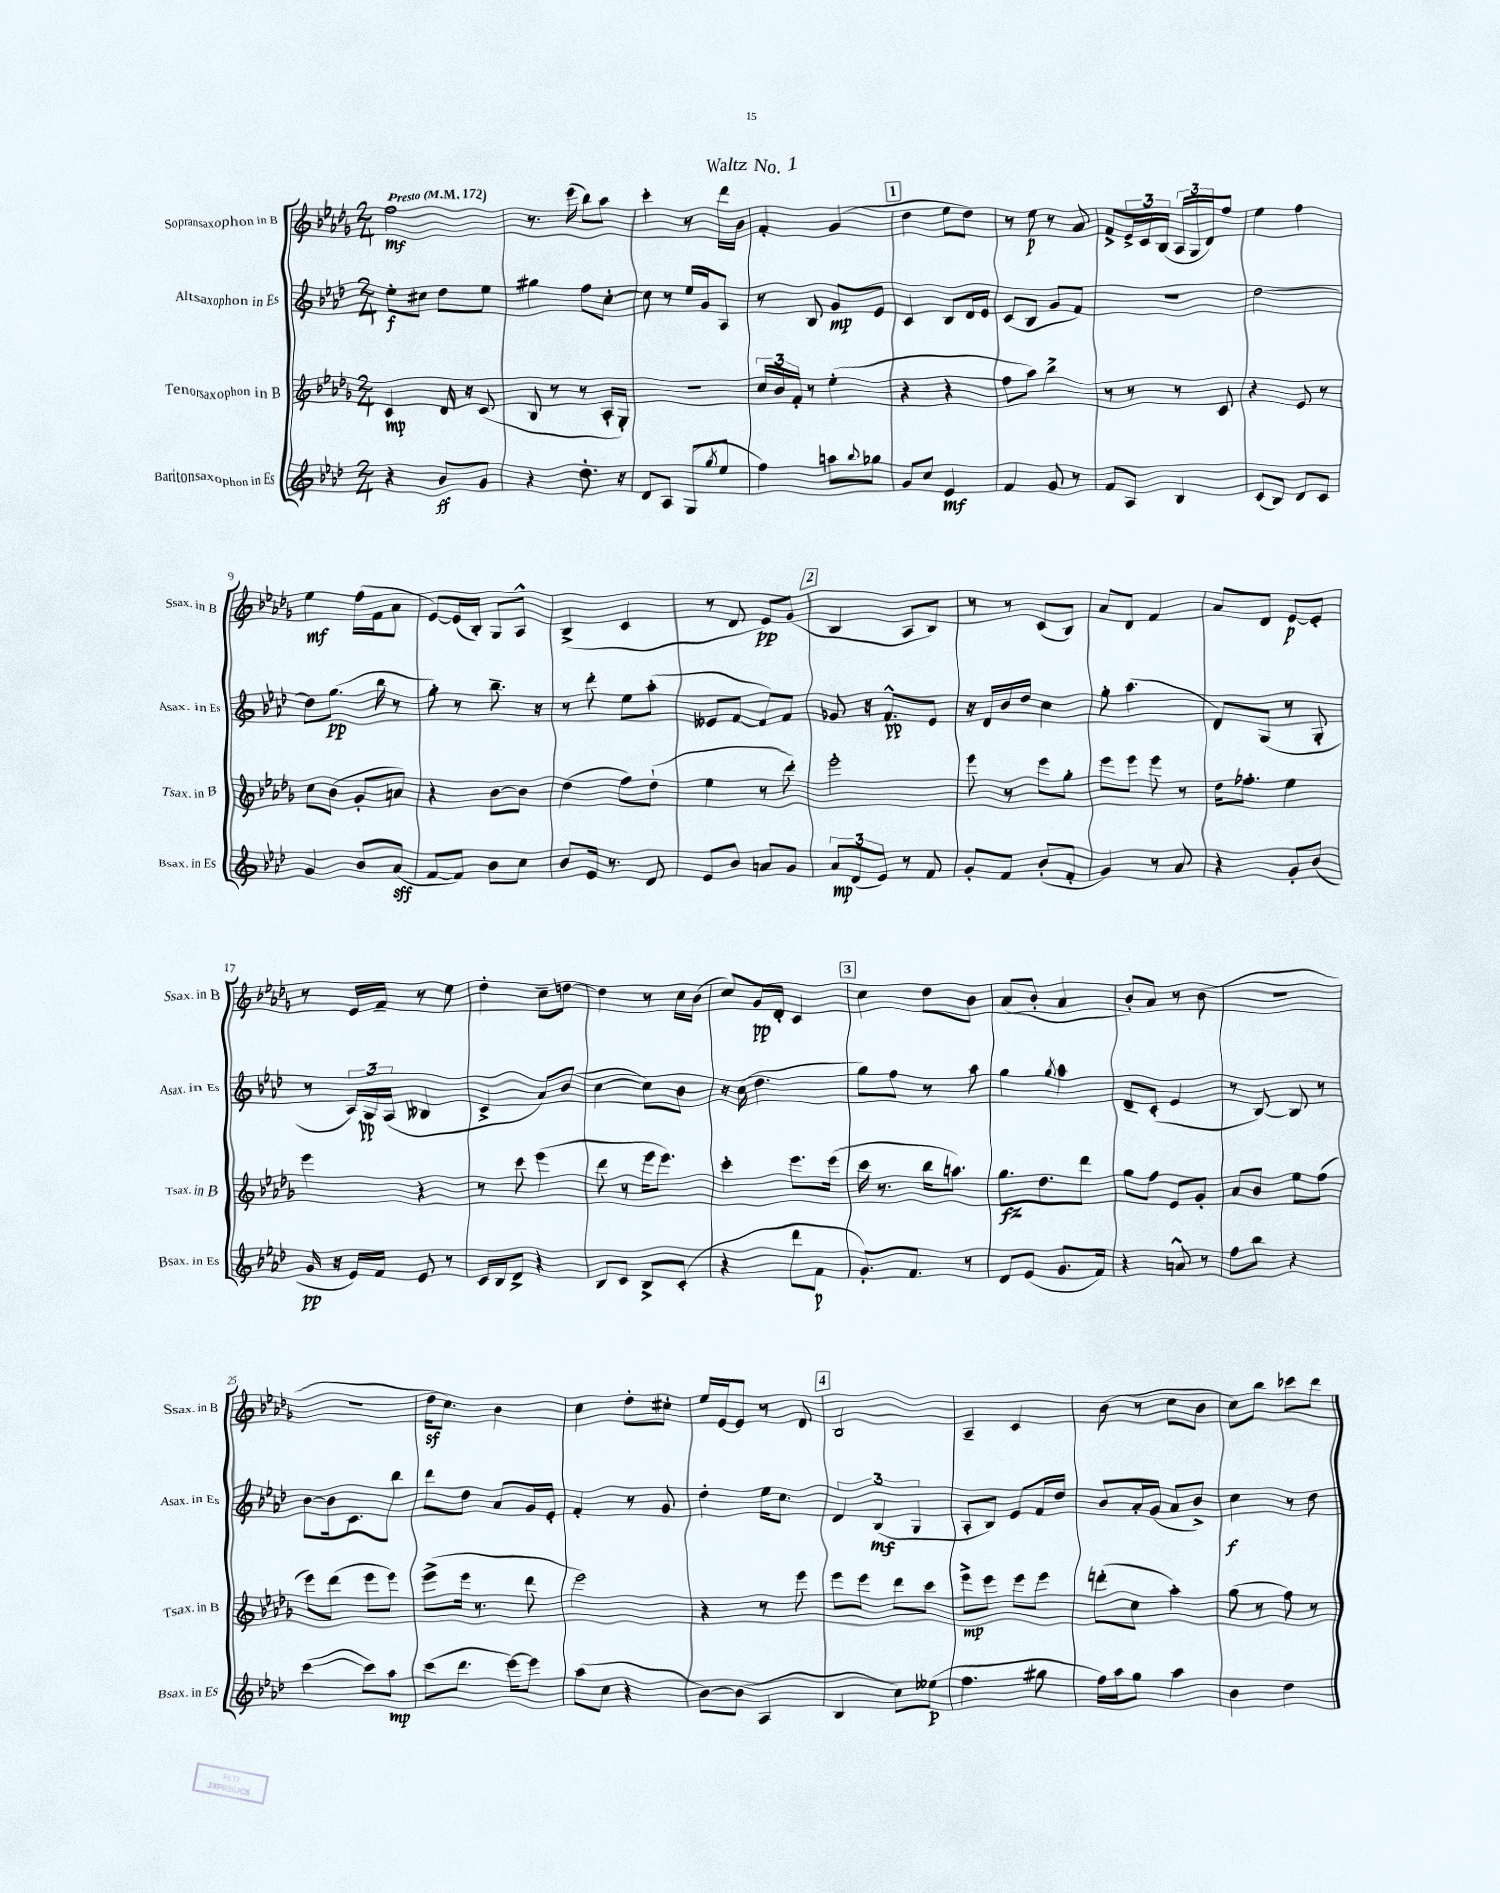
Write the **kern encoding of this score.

**kern	**kern	**kern	**kern
*staff4	*staff3	*staff2	*staff1
*clefG2	*clefG2	*clefG2	*clefG2
*k[b-e-a-d-]	*k[b-e-a-d-g-]	*k[b-e-a-d-]	*k[b-e-a-d-g-]
*M2/4	*M2/4	*M2/4	*M2/4
*MM172	*MM172	*MM172	*MM172
4r	4c	8ee-'	2ff
.	.	8cc#	.
8b-	16d-	8dd-	.
.	16r	.	.
8g	(8c	8ee-	.
=	=	=	=
4r	8B-	4gg#	8.r
.	8r	.	.
.	.	.	(16eee-
8.dd-'	8r	8ff	8bb-)
.	16A-'	[8cc'	8aa-
16r	16G-')	.	.
=	=	=	=
8d-	2r	8cc]	4ccc'
8A-	.	8r	.
(8G	.	16ee-	8r
.	.	16g	.
8qgg	.	.	.
8ee-	.	8A-	16ddd-
.	.	.	16b-
=	=	=	=
4ff)	24cc	8r	4f'
.	24b-	.	.
.	24f'	.	.
.	8r	8B-	.
8aa	(4ee-'	8g	(4g-
8qqbb-	.	.	.
8gg-	.	8e-	.
=	=	=	=
8g	4r	4c	4dd-
8cc	.	.	.
4e-	4r	8B-	8ee-
.	.	16d-	8dd-)
.	.	16e-	.
=	=	=	=
4f	8ff	(8c	8r
.	8aa-)	8B-	8ee-
8g	4bb-^	8g	8r
8r	.	8f)	8a-
=	=	=	=
8f	8r	2r	8f^
8A-	8r	.	24e-^
.	.	.	24c
.	.	.	(24B-
4B-	8r	.	24A-
.	.	.	24G-
.	.	.	24d-)
.	8c	.	8ff
=	=	=	=
(8c	4r	[2dd-	4ee-
8B-)	.	.	.
8d-	8e-	.	4ff
8c	8r	.	.
=	=	=	=
4g	8cc	8dd-]	4ee-
.	(8b-	(8.gg	.
8b-	8g-'	.	(16ff
.	.	16bb-	16f
(8a-	8a)	8r	8a-
=	=	=	=
[8f	4r	8gg')	[8e-)
8f])	.	8r	(16e-]
.	.	.	16B-')
8b-	[8b-	8.bb-~	8G-
8cc	8b-]	.	8A-^^
.	.	16r	.
=	=	=	=
8b-	(4dd-	8r	(4B-^
16e-	.	8ddd-'	.
8.r	.	.	.
.	8ff)	8ee-	4c
8d-	(8dd-`	(8aa-'	.
=	=	=	=
8e-	4ee-	8e--	8r
8b-	.	[8f	8d-
8a	8r	8f])	8e-)
8g	8ddd-')	8f	(8g-
=	=	=	=
12a-	2eee-'	8g-	4B-
(12d-	.	.	.
.	.	16r	.
12e-)	.	.	.
.	.	8.f^^	.
8r	.	.	8A-
8f	.	8e-	8B-)
=	=	=	=
8g'	8eee-	16r	8r
.	.	16d-	.
8f	8r	16b-	8r
.	.	16dd-	.
(8b-'	8eee-	4cc	(8c
8f'	8gg-'	.	8B-)
=	=	=	=
4g)	8eee-	8gg'	8a-
.	8eee-	(4.aa-	8d-
8r	8eee-	.	4f
8a-	8r	.	.
=	=	=	=
4r	16dd-	8d-)	8a-
.	8.ff-'	.	.
.	.	(8G	8d-
8g'	4ee-	8r	[8e-
(8b-	.	8G'	8e-']
=	=	=	=
16g	4eee-	8r	8r
16r	.	.	.
16e-)	.	24A-)	16e-
.	.	24G	.
16f	.	.	16f~
.	.	(24A-	.
8e-	4r	4B--	8r
8r	.	.	8ee-
=	=	=	=
16c	8r	4c^	4dd-'
16B-	.	.	.
8d-^	8ccc	.	.
4r	(4eee-	8a-)	8cc~
.	.	(8b-	[8dd
=	=	=	=
8B-	8ddd-	[4cc	4dd]
8c	8r	.	.
8B-^	16eee-	8cc])	8r
.	8.eee-)	.	.
(8c'	.	8b-	16cc
.	.	.	(16b-
=	=	=	=
4r	4ccc'	16r	8cc)
.	.	(16cc	.
.	.	4.dd-	16g-
.	.	.	16d-'
8ddd-	8.eee-	.	4c
8f	.	.	.
.	(16eee-	.	.
=	=	=	=
8.g')	16ccc	8gg)	4cc
.	8.r	.	.
.	.	8ff	.
8.f	.	.	.
.	16bb-	8r	8dd-
.	8.aa)	.	.
8r	.	8aa-	8b-
=	=	=	=
8d-	8.gg-	4gg	(8a-
(8e-	.	.	8b-'
.	8.dd-	.	.
.	.	8qgg	.
8.g	.	4aa-	4a-
.	8ddd-	.	.
16f)	.	.	.
=	=	=	=
4r	8gg-	8d-~	8b-')
.	8ff	(8c'	8a-
8a^^	8e-	4e-	8r
8r	8g-'	.	(8b-
=	=	=	=
8ff	8a-	8r	2r
8bb-	8b-	[8B-)	.
4r	8ee-	8B-]	.
.	(8ff	8r	.
=	=	=	=
([4ccc	8eee-)	[8b-	2r
.	(8ddd-	16b-]	.
.	.	8.c	.
8ccc])	8eee-	.	.
8aa-	8eee-)	8bb-	.
=	=	=	=
(8ccc	(8eee-^	8ddd-	16dd-
.	.	.	8.cc)
8.ddd-	16eee-	8dd-	.
.	8.r	.	.
.	.	8a-	4b-
[16eee-)	.	.	.
8eee-]	8ddd-	16g	.
.	.	16e-'	.
=	=	=	=
(8aa-	2eee-)	4f'	4cc
8cc	.	.	.
4r	.	8r	8dd-'
.	.	8g	8cc#'
=	=	=	=
[8b-)	4r	4dd-'	16ee-
.	.	.	[16e-
(8b-]	.	.	8e-]
4A-	8r	16ee-	8r
.	.	8.cc	.
.	8eee-	.	8d-
=	=	=	=
4B-	8eee-	6d-	2B-
.	8eee-	.	.
.	.	(6B-	.
8cc)	8ddd-	.	.
.	.	6G	.
(8ee--	8ccc	.	.
=	=	=	=
4.ff	8eee-^	8A-'	4A-~
.	8eee-	8B-)	.
.	8eee-	8e-	4c
8gg#	8eee-	16f	.
.	.	16dd-	.
=	=	=	=
16ff)	(8ddd'	8b-	(8b-
16aa-	.	.	.
8gg	8cc	16a-'	8r
.	.	(16g	.
4aa-	4aa-')	8a-	8cc
.	.	8b-^)	8b-
=	=	=	=
4b-	(8gg-	4cc	8cc)
.	8r	.	8bb-
4dd-	8ff)	8r	8ccc-
.	8r	8dd-	8ddd-
==	==	==	==
*-	*-	*-	*-
